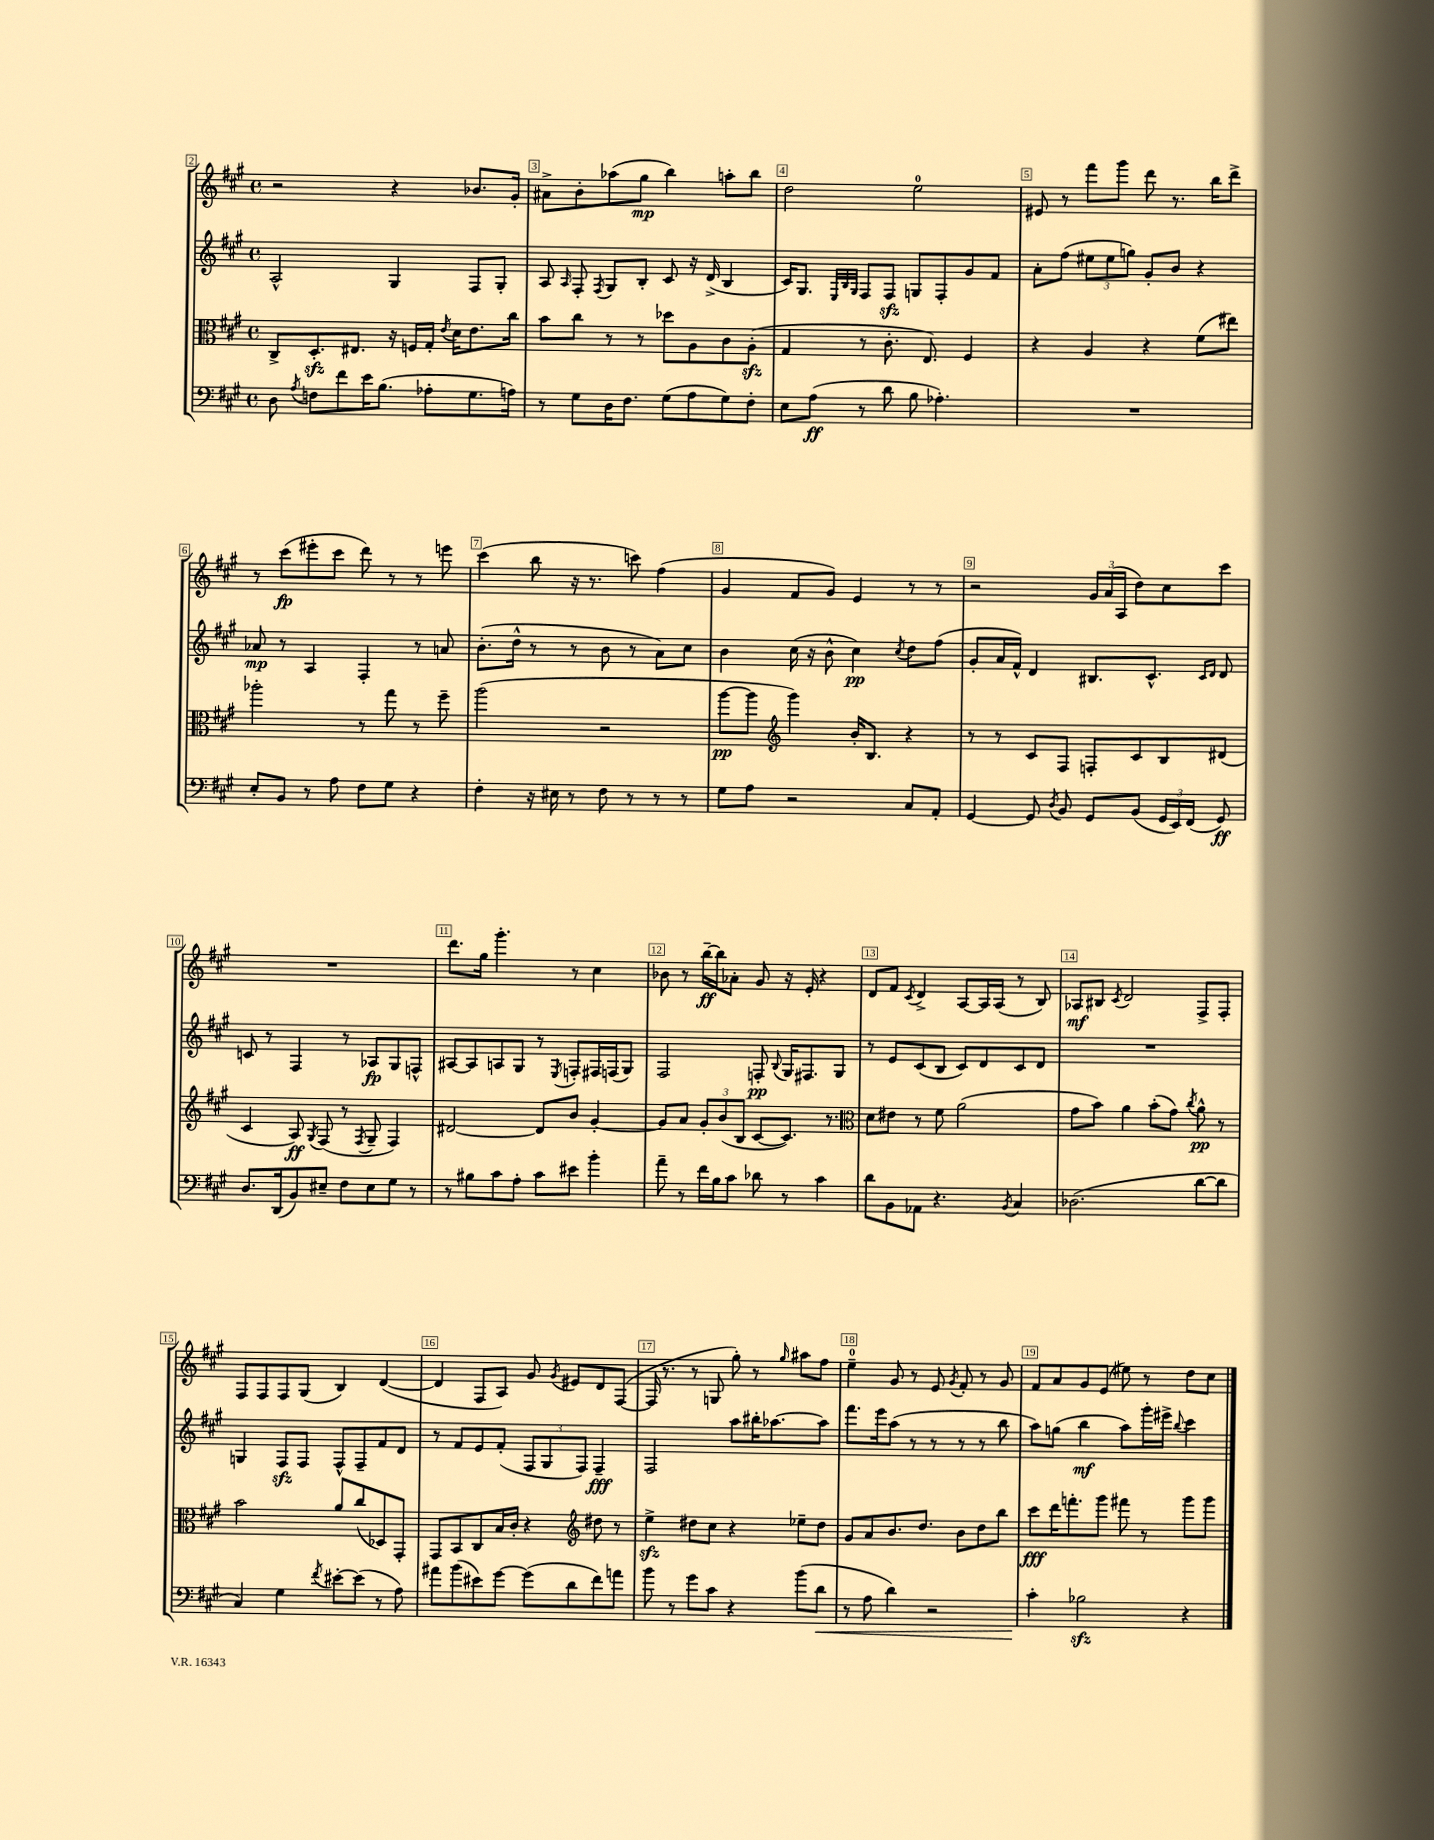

**kern	**kern	**kern	**kern
*staff4	*staff3	*staff2	*staff1
*clefF4	*clefC3	*clefG2	*clefG2
*k[f#c#g#]	*k[f#c#g#]	*k[f#c#g#]	*k[f#c#g#]
*M4/4	*M4/4	*M4/4	*M4/4
*met(c)	*met(c)	*met(c)	*met(c)
8D	8C#^	2A^^	2r
8qA	.	.	.
8F	8.D'	.	.
8f#	.	.	.
.	8.E#	.	.
16e	.	.	.
(8.B	.	.	.
.	16r	4G#	4r
.	16F	.	.
8A-'	16G#'	.	.
.	8qe	.	.
.	16d	.	.
8.G#	8.e	8F#	8.b-
.	.	8G#'	.
16A)	16cc#	.	16g#'
=	=	=	=
8r	8b	8A	8a#^
.	.	16qqA	.
8G#	8cc#	8F#'	8b'
.	.	8qF#	.
16D	8r	8G#	(8aa-
8.F#	.	.	.
.	8r	8B'	8gg#
(8G#	8dd-	8c#	4bb)
8A	8A	16r	.
.	.	(16d^	.
8G#)	8c#	4B	8aa'
8F#'	(8A'	.	8bb
=	=	=	=
8E	4G#	16c#)	2dd
.	.	8.G#	.
(8A	.	.	.
.	.	32qqE	.
.	.	32qqB	.
.	.	32qqG#	.
8r	8r	8F#	.
8d	8.c#'	8F#	.
8B	.	8G	2ee
.	8.E)	.	.
4.A-')	.	8F#'	.
.	4F#	8g#	.
.	.	8f#	.
=	=	=	=
1r	4r	8a'	8e#
.	.	(8ff#	8r
.	4A	12ee#	8fff#
.	.	12ee#	.
.	.	.	8ggg#
.	.	12gg)	.
.	4r	8g#'	8ddd
.	.	8b	8.r
.	(8f#	4r	.
.	.	.	16bb
.	8ee#)	.	8ddd^
=	=	=	=
8E'	2aa-'	8a-	8r
8BB	.	8r	(8ccc#
8r	.	4A	8eee#'
8A	.	.	8ccc#
8F#	8r	4F#'	8ddd)
8G#	8gg#	.	8r
4r	8r	8r	8r
.	8ff#~	8a	8eee
=	=	=	=
4F#'	(2aa	(8.b'	(4ccc#
.	.	16dd^^	.
16r	.	8r	8bb
16E#	.	.	.
8r	.	8r	16r
.	.	.	8.r
8F#	2r	8b	.
8r	.	8r	8ccc)
8r	.	8a)	(4ff#
8r	.	8cc#	.
=	=	=	=
8G#	[8aa	4b	4g#
8A	8aa]	.	.
*	*clefG2	*	*
2r	4ggg#)	(16cc#	8f#
.	.	16r	.
.	.	8b^^	8g#)
.	16b'	4cc#)	4e
.	8.B	.	.
.	.	8qcc#	.
8C#	4r	8dd	8r
8AA'	.	(8ff#	8r
=	=	=	=
[4GG#	8r	8g#'	2r
.	8r	16a	.
.	.	16f#^^)	.
8GG#]	8c#	4d	.
8qD	.	.	.
8BB	8F#	.	.
8GG#	8F'	8.B#	24g#
.	.	.	(24a
.	.	.	24A
(8BB	8c#	.	8dd)
.	.	8.c#^^	.
24GG#	8B	.	8cc#
24EE)	.	.	.
(24FF#	.	.	.
.	.	16qqc#	.
.	.	16qqd	.
8GG#)	(8d#	8d	8ccc#
=	=	=	=
8.D	4c#	8c	1r
.	.	8r	.
(16DD	.	.	.
8BB)	8A)	4F#	.
.	8qG#	.	.
8E#~	(8F#	.	.
8F#	8r	8r	.
.	8qF#	.	.
8E#	8G#~	8A-	.
8G#	4F#)	8G#	.
8r	.	8F^^	.
=	=	=	=
8r	[2d#	[8A#	8.ddd
8B#	.	8A#]	.
.	.	.	16gg#
8c#	.	8A	4.ggg#'
8A'	.	8G#	.
8c#	8d#]	8r	.
.	.	8qE	.
8e#	8b	8F'	8r
4b'	[4g#'	16F#	4cc#
.	.	(16F	.
.	.	8G#)	.
=	=	=	=
8a~	8g#]	2F#	8b-
8r	8a	.	8r
16f#	12g#'	.	[16bb~
16B	.	.	16bb]
.	(12b	.	.
8c#	.	.	8a-'
.	12B	.	.
8d-	[8c#	8F'	8g#
.	.	8qqB	.
8r	8.c#])	16G#	16r
.	.	8.F#	16e'
4c#	.	.	4r
.	8.r	.	.
.	.	8G#	.
=	=	=	=
*	*clefC3	*	*
8d	8d	8r	8d
8BB	8e#	8e	8f#
.	.	.	8qc#
8AA-	8r	(8c#	4d^
4.r	8f#	8B	.
.	(2a	8c#)	[8A
.	.	8d	16A]
.	.	.	(16A
8qBB	.	.	.
4C#	.	8c#	8r
.	.	8d	8B)
=	=	=	=
(2.D-	8g#	1r	8A-
.	8b)	.	8B#
.	.	.	8qc#
.	4a	.	2d
.	(8b'	.	.
.	8g#)	.	.
.	8qcc#	.	.
[8d	8a^^	.	8F#^
8d]	8r	.	8F#'
=	=	=	=
4C#)	2b	4G	8F#
.	.	.	8F#
4G#	.	8F#	8F#
.	.	8F#	(8G#
8qf#	.	.	.
[8e#'	8a	8F#^^	4B)
(8e#]	(8cc#	8F#~	.
8r	8D-)	8f#	([4d
8A)	8GG#'	8d	.
=	=	=	=
8a#	8GG#	8r	4d]
(8b	8BB	8f#	.
8e#)	8C#	8e	8F#
[8g#	16B	(8f#'	8A)
.	16c#'	.	.
(8g#]	4r	12F#	8g#
.	.	12G#	.
.	.	.	8qg#
8d	.	.	8e#
.	.	12F#)	.
*	*clefG2	*	*
8f#)	8dd#	4F#~	8d
8a	8r	.	([8F#
=	=	=	=
8b	4ee^	2F#	16F#]
.	.	.	8.r
8r	.	.	.
8g#	8dd#	.	8r
8c#	8cc#	.	8G
4r	4r	8aa	8gg#')
.	.	16bb#'	8r
.	.	[8.aa-	.
.	.	.	16qqgg#
(8b	8ee-~	.	8aa#
8d	8dd#	8aa-]	8ff#
=	=	=	=
8r	8g#	8.fff#	4ee~
8A	8a	.	.
.	.	16eee	.
4d)	8.b	(8aa	8g#
.	.	8r	8r
.	8.dd	.	.
2r	.	8r	8e
.	.	.	8qg#
.	8b	8r	8f#'
.	8dd	8r	8r
.	8bb	8bb	8g#
=	=	=	=
4c#'	8ccc#	8aa)	8f#
.	16ddd	(8gg	8a
.	8.fff'	.	.
2B-	.	4bb	8g#
.	8ggg#	.	(8e
.	8fff#	8aa)	8ee#)
.	8r	16ggg#'	8r
.	.	16eee#^	.
.	.	8qqbb	.
4r	8ggg#	4ccc#	8dd
.	8ggg#	.	8cc#
==	==	==	==
*-	*-	*-	*-
